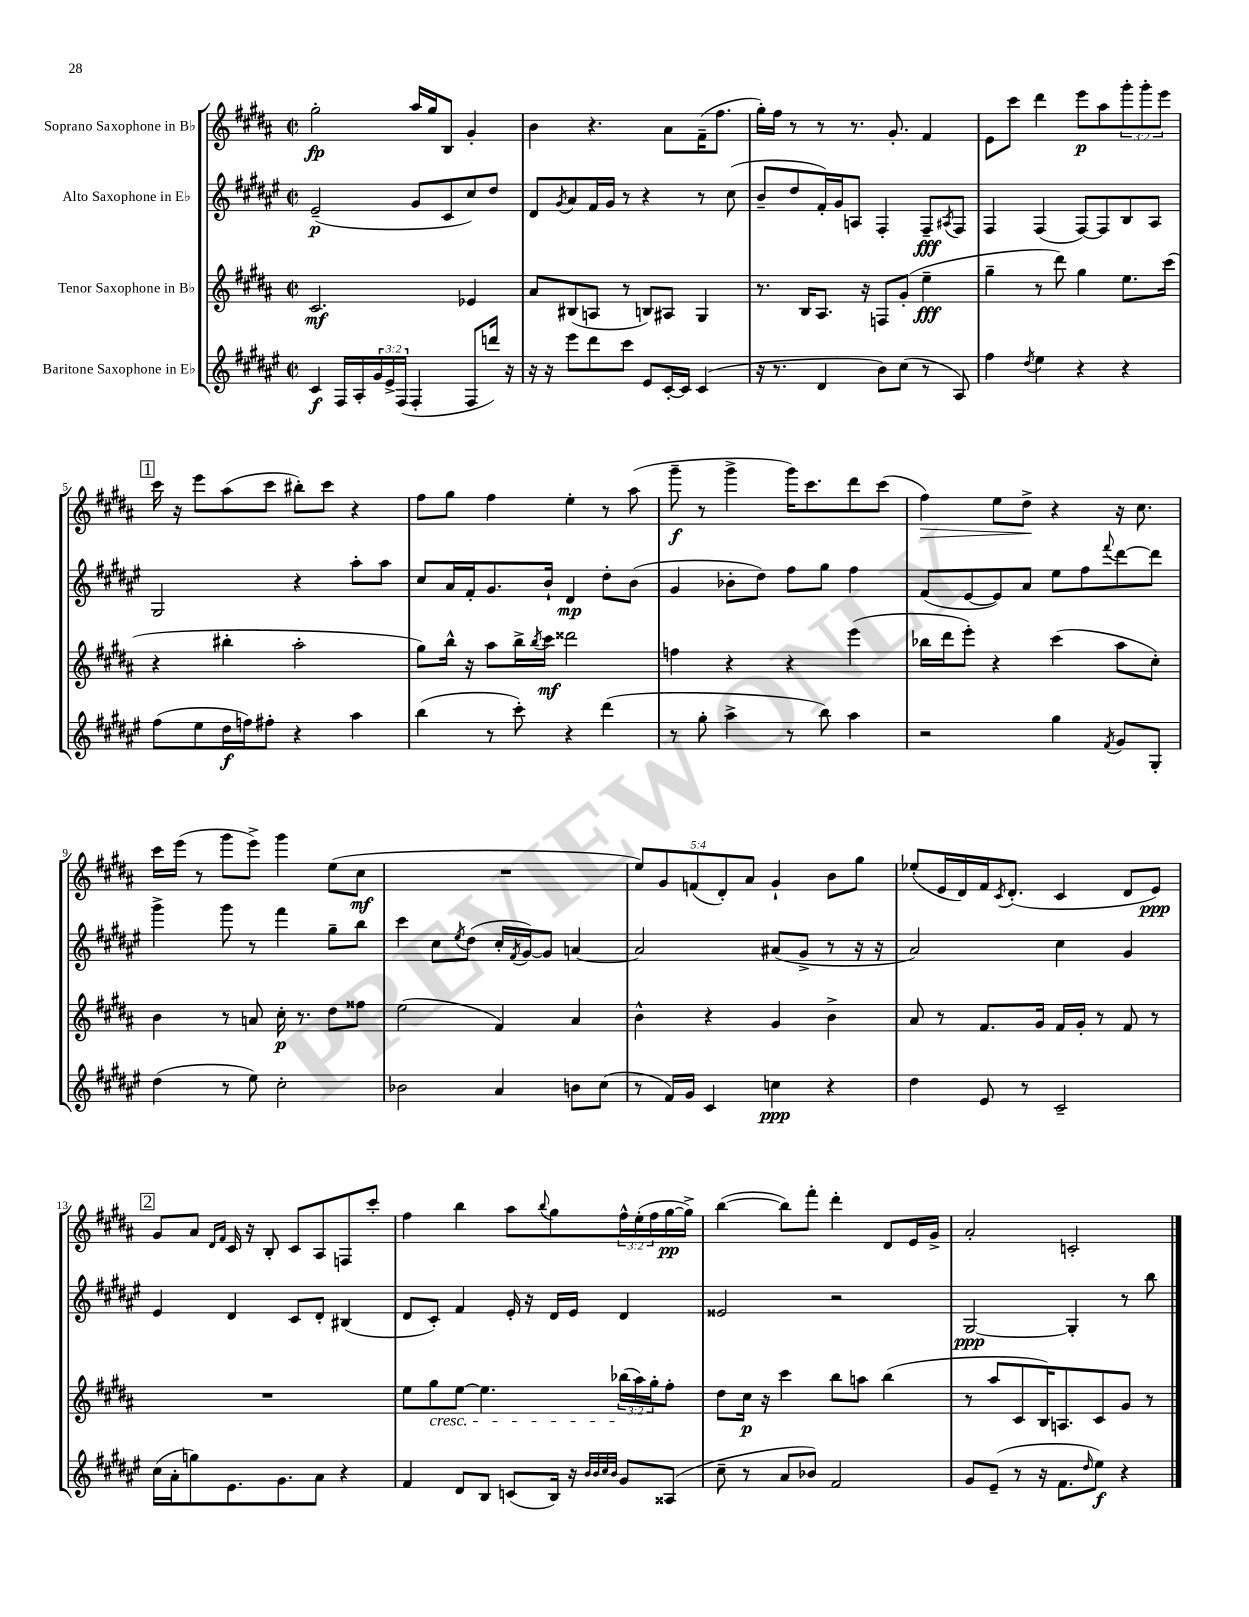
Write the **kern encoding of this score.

**kern	**kern	**kern	**kern
*staff4	*staff3	*staff2	*staff1
*clefG2	*clefG2	*clefG2	*clefG2
*k[f#c#g#d#a#e#]	*k[f#c#g#d#a#]	*k[f#c#g#d#a#e#]	*k[f#c#g#d#a#]
*M2/2	*M2/2	*M2/2	*M2/2
*met(c|)	*met(c|)	*met(c|)	*met(c|)
4c#/	2.c#/	(2e#~/	2gg#'\
16F#/LL	.	.	.
16A#'/	.	.	.
24g#/	.	.	.
24e#^/	.	.	.
(24F#/JJ	.	.	.
4F#'/	.	8g#/L	16aa#/LL
.	.	.	16gg#/J
.	.	8c#/	8B/J
8F#/L	4e-/	8cc#/)	4g#'/
16ddd/Jk)	.	8dd#/J	.
16r	.	.	.
=	=	=	=
16r	8a#/L	8d#/L	4b\
16r	.	.	.
.	.	8qg#/	.
8eee#\L	(8B#/	8a#/	.
8ddd#\	8A/J	16f#/L	4.r
.	.	16g#/JJ	.
8ccc#\J	8r	8r	.
8e#/L	8B/L)	4r	.
[16c#'/L	8A#/J	.	8a#\L
16c#/]JJ	.	.	.
(4c#/	4G#/	8r	(16f#~\K
.	.	.	8.ff#\J
.	.	(8cc#\	.
=	=	=	=
16r	8.r	8b~/L	16gg#'\LL)
8.r	.	.	16ff#\JJ
.	.	8dd#/	8r
.	16B/LK	.	.
4d#/	8.A#/J	16f#'/L)	8r
.	.	16g#/J	.
.	.	8A/J	8.r
.	16r	.	.
8b\L)	8F/L	4F#'/	.
.	.	.	8.g#'/
(8cc#\J	(8g#'/J	.	.
8r	4ee~\	8F#~/L	4f#/
.	.	8qA#/	.
8A#/)	.	8F#/J	.
=	=	=	=
4ff#\	4gg#~\	4F#/	8e\L
.	.	.	8ccc#\J
8qdd#/	.	.	.
4ee#\	8r	(4F#/	4ddd#\
.	8ddd#\)	.	.
4r	4gg#\	[8F#/L)	8eee\L
.	.	8F#/]	8aa#\
4r	8.ee\L	8B/	12ggg#'\
.	.	.	12ggg#'\
.	.	8A#/J	.
.	.	.	12eee\J
.	(16ccc#\Jk	.	.
=	=	=	=
(8ff#\L	4r	2G#/	16ccc#\
.	.	.	16r
8ee#\	.	.	8eee\L
16dd#\L	4bb#'\	.	(8aa#\
16ff\J)	.	.	.
8ff#'\J	.	.	8ccc#\J
4r	2aa#'\	4r	8bb#'\L)
.	.	.	8ccc#\J
4aa#\	.	8aa#'\L	4r
.	.	8aa#\J	.
=	=	=	=
(4bb\	8gg#\L)	8cc#/L	8ff#\L
.	16bb^^\Jk	16a#/L	8gg#\J
.	16r	16f#'/J	.
8r	8aa#\L	8.g#/	4ff#\
8ccc#'\)	16bb^\L	.	.
.	8qbb/	.	.
.	16ccc#\JJ	16b`/Jk	.
4r	2ddd##\	4d#/	4ee'\
(4ddd#\	.	8dd#'\L	8r
.	.	(8b\J	(8aa#\
=	=	=	=
8r	4ff\	4g#/	8ggg#~\
8gg#'\	.	.	8r
4aa#^\	4r	8b-'\L	4ggg#^\
.	.	8dd#\J)	.
8r	4r	8ff#\L	16ggg#\LK)
.	.	.	8.ccc#\
8bb\)	.	8gg#\J	.
4aa#\	(4eee\	4ff#\	8ddd#\
.	.	.	(8ccc#\J
=	=	=	=
2r	16bb-\LL	(8f#/L	4ff#\)
.	16ddd#\J	.	.
.	8eee'\J)	[8e#/	.
.	4r	8e#/])	8ee\L
.	.	8a#/J	8dd#^\J
4gg#\	(4ccc#\	8ee#\L	4r
.	.	8ff#\	.
8qf#/	.	8qqfff#/	.
8g#/L	8aa#\L	[8ddd#\	16r
.	.	.	8.cc#\
8G#'/J	8cc#'\J)	8ddd#\]J	.
=	=	=	=
(4dd#\	4b\	4ggg#^\	16ccc#\LL
.	.	.	(16eee\JJ
.	.	.	8r
8r	8r	8ggg#\	8ggg#\L
8ee#\)	8a/	8r	8eee^\J)
2cc#'\	16cc#'\	4fff#\	4ggg#\
.	8.r	.	.
.	8dd#\L	8gg#~\L	(8ee\L
.	8ff##\J	8bb\J	8cc#\J
=	=	=	=
2b-\	(2ee\	4ccc#\	1r
.	.	8cc#\L	.
.	.	8qee#/	.
.	.	(8dd#\J	.
4a#/	4f#/)	16cc#'/LL	.
.	.	8qf#/	.
.	.	[16g#/J)	.
.	.	8g#/]J	.
8b\L	4a#/	[4a/	.
(8cc#\J	.	.	.
=	=	=	=
8r	4b^^\	2a/]	10ee/L)
.	.	.	10g#/
16f#/LL)	.	.	.
16g#/JJ	.	.	.
.	.	.	(10f/
4c#/	4r	.	.
.	.	.	10d#'/)
.	.	.	10a#/J
4cc\	4g#/	(8a#/L	4g#`/
.	.	8g#^/J	.
4r	4b^\	8r	8b\L
.	.	16r	8gg#\J
.	.	16r	.
=	=	=	=
4dd#\	8a#/	2a#/)	(8ee-'/L
.	8r	.	16e/L
.	.	.	16d#/)
8e#/	8.f#/L	.	16f#/J
.	.	.	8qc#/
.	.	.	(8.d#'/J
8r	.	.	.
.	16g#/Jk	.	.
2c#~/	16f#/LL	4cc#\	4c#/
.	16g#'/JJ	.	.
.	8r	.	.
.	8f#/	4g#/	8d#/L
.	8r	.	8e/J)
=	=	=	=
(16cc#\LL	1r	4e#/	8g#/L
16a#'\J	.	.	.
8gg\)	.	.	8a#/J
.	.	.	16qqd#/LL
.	.	.	16qqf#/JJ
8.e#\	.	4d#/	16c#/
.	.	.	16r
.	.	.	8B'/
8.g#\	.	.	.
.	.	8c#/L	8c#/L
8a#\J	.	8d#'/J	8A#/
4r	.	(4B#/	8F/
.	.	.	8ccc#'/J
=	=	=	=
4f#/	8ee\L	8d#/L	4ff#\
.	8gg#\	8c#'/J)	.
8d#/L	[8ee\J	4f#/	4bb\
8B/J	4.ee\]	.	.
(8c/L	.	16e#'/	8aa#\L
.	.	16r	.
.	.	.	8qqbb/
16B/Jk)	.	16d#/LL	8gg#\
16r	.	16e#/JJ	.
32qqb/LLL	.	.	.
32qqb/	.	.	.
32qqcc#/	.	.	.
32qqb/JJJ	.	.	.
8g#/L	(24bb-\LL	4d#/	24ff#^^\L
.	24aa#\)	.	(24ee'\
.	24gg#'\J	.	24ff#\
(8A##/J	8ff#'\J	.	[16gg#\
.	.	.	16gg#^\]JJ)
=	=	=	=
8cc#~\	8dd#\L	2e##/	([4bb\
8r	16cc#\Jk	.	.
.	16r	.	.
8a#/L	4ccc#\	.	8bb\]L)
8b-/J)	.	.	8fff#'\J
2f#/	8bb\L	2r	4ddd#'\
.	8aa\J	.	.
.	(4bb\	.	8d#/L
.	.	.	16e/L
.	.	.	16g#^/JJ
=	=	=	=
8g#/L	8r	[2G#/	2a#'/
(8e#~/J	8aa#/L	.	.
8r	8c#/	.	.
16r	16B/K)	.	.
8.f#\L	8.A/	.	.
.	.	4G#'/]	2c'/
16qqdd#/	.	.	.
8ee#\J)	8c#/	.	.
4r	8g#/J	8r	.
.	8r	8bb\	.
==	==	==	==
*-	*-	*-	*-
